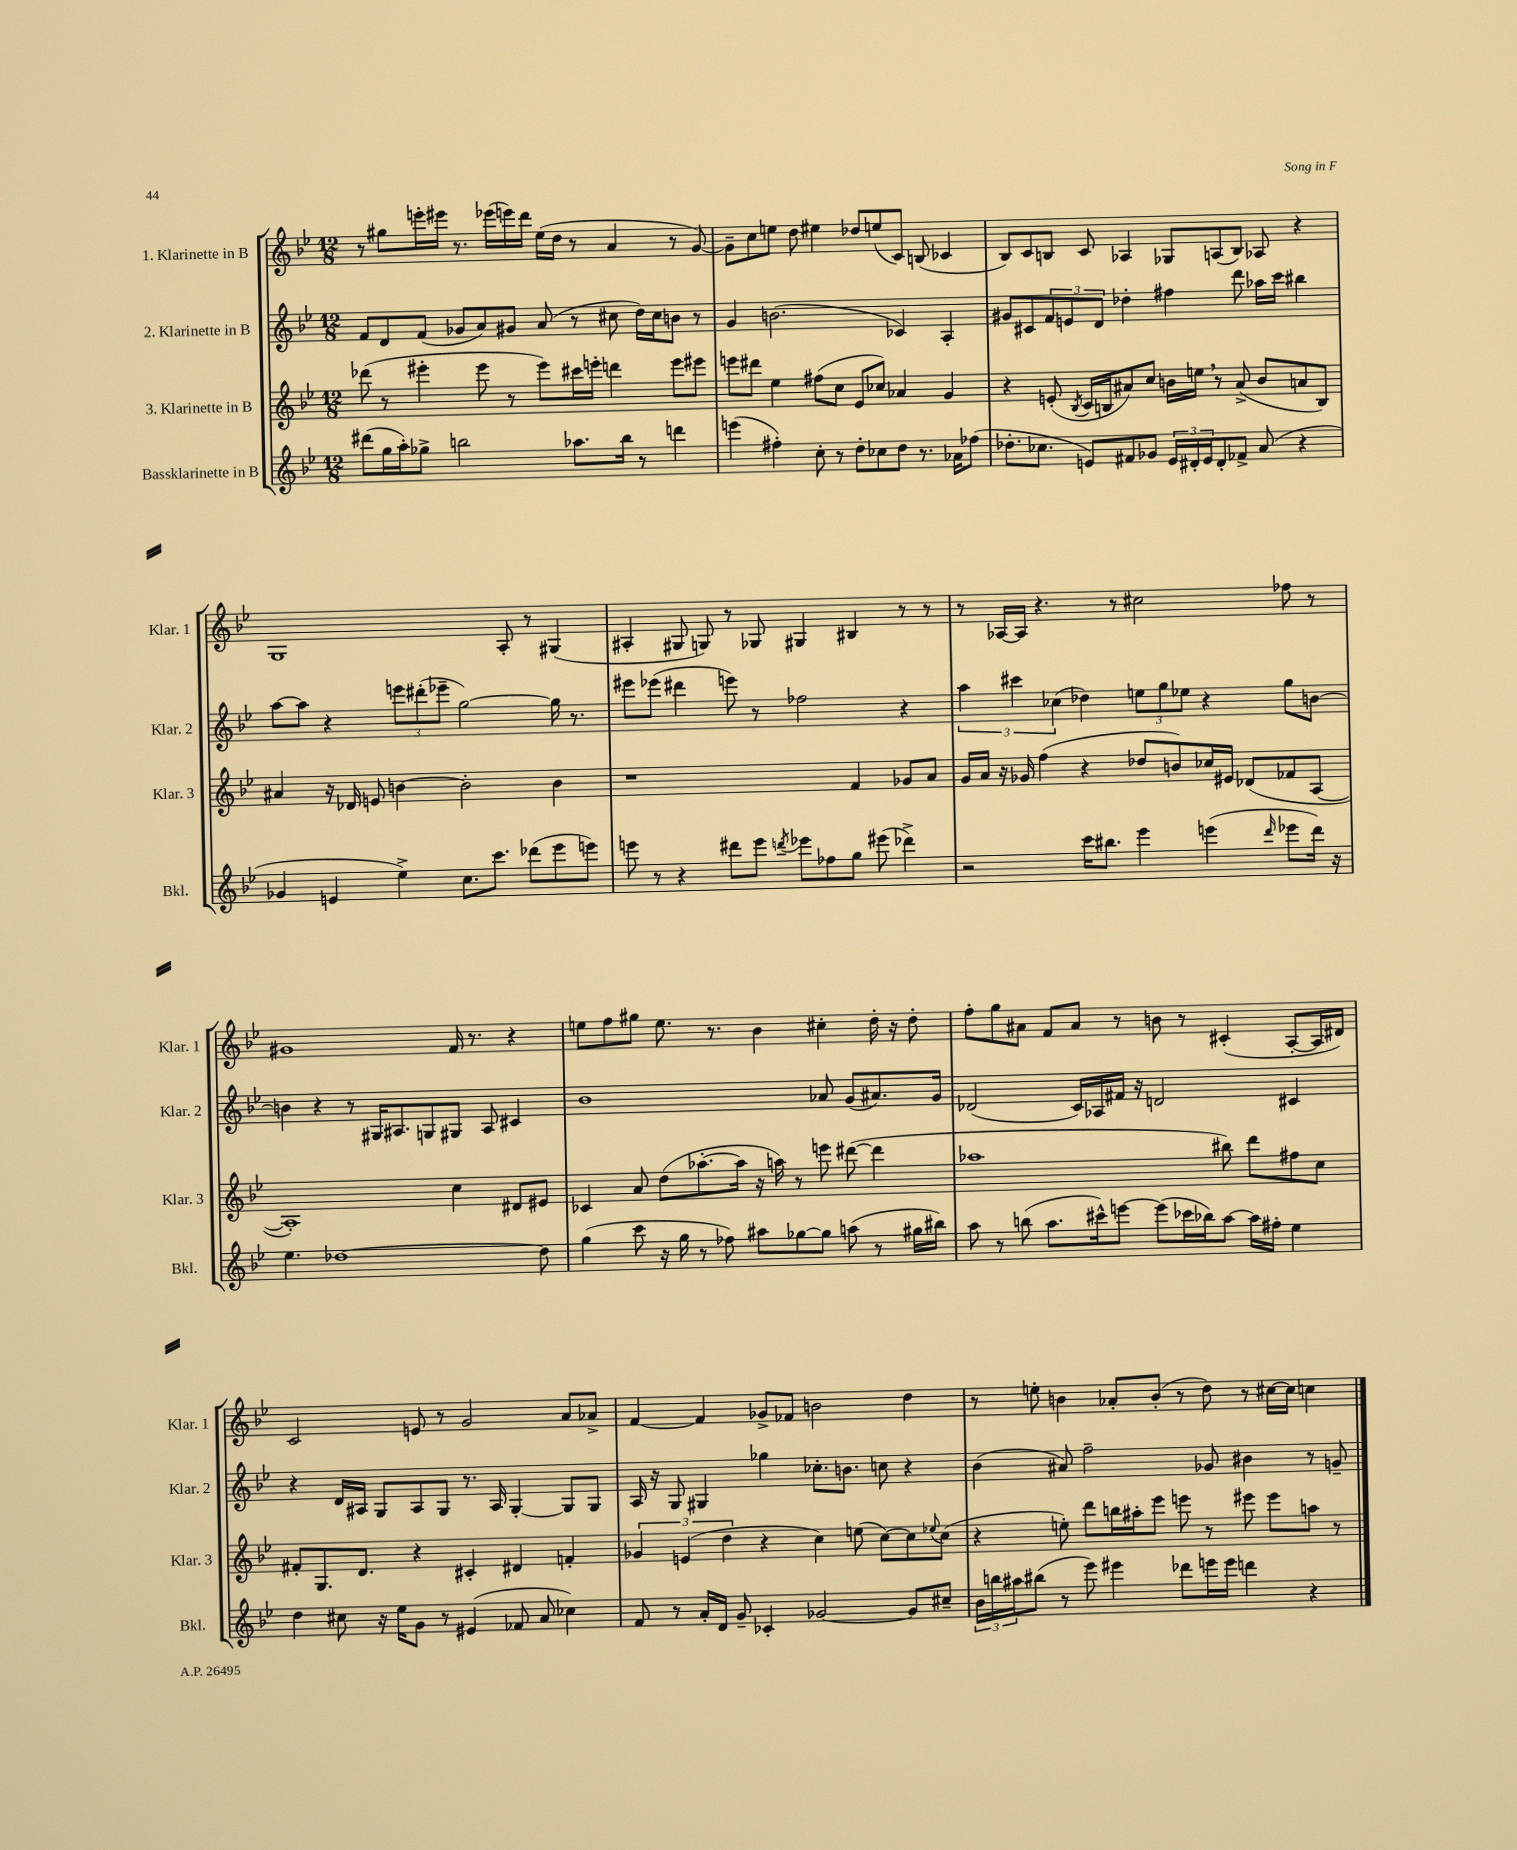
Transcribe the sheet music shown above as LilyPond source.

<<
\new StaffGroup <<
\new Staff = "s0" \with { instrumentName = "1. Klarinette in B" shortInstrumentName = "Klar. 1" } {
    \clef treble \key bes \major \numericTimeSignature \time 12/8
    r8 gis''8 e'''16-. eis'''16 r8. ees'''16( e'''16) d'''16 ees''16( d''16 r8 a'4 r8 g'8~) |
    g'8-- c''8 e''8 d''8 eis''4 des''8 e''8( c'8) b8( ces'4 |
    bes8) c'8 b8 c'8 aes4 ges8 a8( b8) aes8 r4 |
    g1 a8-. r8 gis4( |
    ais4-. gis8 g8) r8 ges8 gis4 bis4 r8 r8 |
    r8 aes16~ aes16 r4. r8 cis''2 fes''8 r8 |
    gis'1 f'16 r8. r4 |
    e''8 f''8 gis''8 e''8. r8. bes'4 cis''4-. d''16-. r16 d''8-. |
    f''8-. g''8 ais'8 f'8 ais'8 r8 b'8 r8 cis'4-.( a8~-. a16 dis'16) |
    c'2 e'8 r8 g'2 a'8 aes'8-> |
    f'4~ f'4 ges'8-> fes'8 b'2 d''4 |
    r8 e''8-. b'4 aes'8-. b'8-.( r8 d''8) r8 cis''16~ cis''16 c''4 \bar "|." |
}
\new Staff = "s1" \with { instrumentName = "2. Klarinette in B" shortInstrumentName = "Klar. 2" } {
    \clef treble \key bes \major \numericTimeSignature \time 12/8
    f'8 d'8 f'8( ges'8 a'8) gis'8 a'8( r8 cis''8 d''16) cis''16 b'8 r8 |
    g'4 b'2.( ces'4) a4-. |
    gis'8 cis'8 \tuplet 3/2 { f'8 e'8 d'8 } des''4-. fis''4 d'''8 aes''16 c'''16 bis''4 |
    a''8~ a''8 r4 \tuplet 3/2 { e'''8 dis'''8-.( ees'''8-- } g''2~) g''16 r8. |
    eis'''8 ees'''8( dis'''4 e'''8) r8 fes''2 r4 |
    \tuplet 3/2 { a''4 cis'''4 ces''4( } des''4) \tuplet 3/2 { e''8 g''8 ees''8 } r4 g''8 b'8~ |
    b'4 r4 r8 gis16 ais8. g8 gis8 ais8 cis'4 |
    bes'1 aes'8 g'8( ais'8.) g'16 |
    des'2( c'16) aes16 fis'16 r16 d'2 cis'4 |
    r4 d'16 ais16 g8 ais8 g8 r8. ais16 g4~-. g8 g8 |
    a16 r16 g8 gis4 ges''4 ces''8.-. b'8. c''8 r4 |
    bes'4( ais'8) f''2-- ges'8 bis'4 r8 g'8-- \bar "|." |
}
\new Staff = "s2" \with { instrumentName = "3. Klarinette in B" shortInstrumentName = "Klar. 3" } {
    \clef treble \key bes \major \numericTimeSignature \time 12/8
    des'''8( r8 eis'''4-. eis'''8 r8 eis'''8) cis'''16 e'''16-. d'''4 e'''8 eis'''8 |
    e'''8 dis'''8 ees''4 fis''8( c''8 ees'8 ces''8) aes'4 g'4 |
    r4 e'8-.( \acciaccatura { bes8 } c'16 b16 ais'8) c''8 b'16 e''16 \breathe r8 ais'8->( b'8 a'8 b8) |
    ais'4 r16 des'16 e'8 b'4~ b'2-. b'4 |
    r1 f'4 ges'8 a'8 |
    g'16 a'16 r16 ges'16 f''4( r4 des''8 b'8) ces''16 eis'16 des'8( fes'8 a8~ |
    a1-.) c''4 dis'8 eis'8 |
    ces'4 a'8 d''8( aes''8.~-. aes''16 r16 a''16) r8 e'''8 dis'''8~( dis'''4 |
    aes''1 bis''8) d'''8 fis''8 c''8 |
    fis'8-. g8. d'8. r4 cis'4-. dis'4 f'4-. |
    \tuplet 3/2 { ges'4 e'4( d''4 } r4 c''4) e''8( c''8~) c''8 \appoggiatura { ees''8 } c''8( |
    r4 e''8-.) d'''8 b''16 ais''16-. ees'''8 e'''8 r8 eis'''8 eis'''8 a''8 r8 \bar "|." |
}
\new Staff = "s3" \with { instrumentName = "Bassklarinette in B" shortInstrumentName = "Bkl." } {
    \clef treble \key bes \major \numericTimeSignature \time 12/8
    dis'''8( g''16 a''16-.) ges''8-> b''2 aes''8. b''16 r8 d'''4 |
    e'''4( fis''4-.) c''8-. r8 d''8-. ces''8 d''8 r8. aes'16 fes''8( |
    des''8.-. ces''8. e'8) fis'8 ges'8 \tuplet 3/2 { e'16 dis'16-. e'16 } dis'8-. fes'8-> a'8( r4 |
    ges'4 e'4 ees''4->) c''8. c'''8. des'''8( ees'''8 e'''8) |
    e'''8 r8 r4 dis'''8 e'''8 \acciaccatura { d'''8 } ees'''8 fes''8 g''8 eis'''8( des'''4->) |
    r2 c'''16 bis''8. ees'''4 e'''4( \grace { d'''16 } ees'''8 d'''16) r16 |
    ees''4. des''1~ des''8 |
    g''4( c'''8 r16 g''16 r8 fes''8) ais''8 ges''8~ ges''8 a''8( r8 gis''16 bis''16) |
    a''8 r8 b''8( a''8. cis'''16-^) e'''8~ e'''8( ces'''16 bes''16) a''8~ a''16 fis''16-. ees''4 |
    d''4 cis''8 r16 ees''16 g'8 r8 eis'4( fes'8 a'8 ces''4) |
    f'8 r8 a'16-. d'16 g'8-- ces'4-. ges'2~ ges'8 cis''8-- |
    \tuplet 3/2 { bes'16 b''16 ais''16 } bis''8( r8 ees'''8) eis'''4 des'''8 e'''16 e'''16 d'''4 r4 \bar "|." |
}
>>
>>
\layout { \context { \Score \remove "Bar_number_engraver" } }
